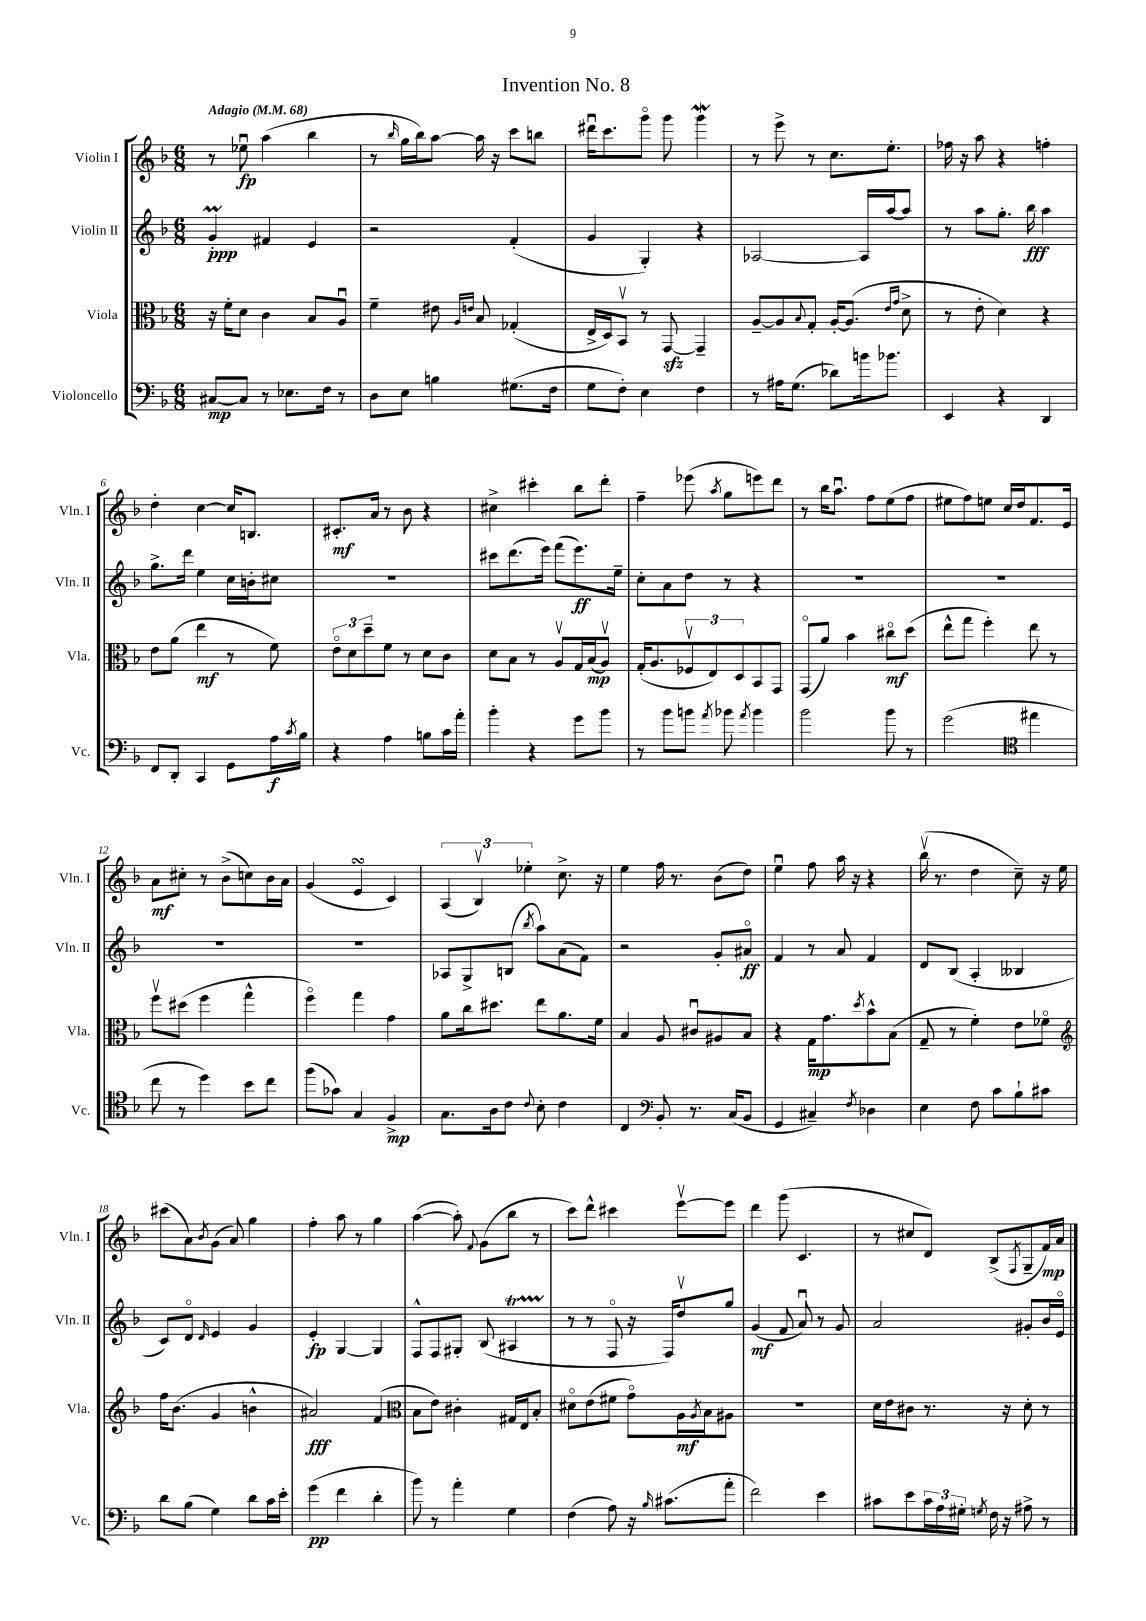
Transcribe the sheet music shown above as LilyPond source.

\header { title = "Invention No. 8" }
<<
\new StaffGroup <<
\new Staff = "s0" \with { instrumentName = "Violin I" shortInstrumentName = "Vln. I" } {
    \clef treble \key f \major \numericTimeSignature \time 6/8 \tempo "Adagio" 4 = 68
    r8 ees''8\downbow\fp a''4( bes''4 |
    r8 \grace { bes''16 } g''16 bes''16) a''8~ a''16 r16 c'''8 b''8 |
    dis'''16\downbow c'''8. g'''8\flageolet g'''8 g'''4\mordent |
    r8 e'''8-> r8 c''8. e''8.-. |
    fes''16 r16 a''8 r4 f''4-. |
    d''4-. c''4~ c''16 b8. |
    cis'8.-.\mf a'16 r8 bes'8 r4 |
    cis''4-> cis'''4-. bes''8 d'''8-. |
    f''4-- ees'''8( \acciaccatura { a''8 } g''8 e'''8) d'''8 |
    r8 bes''16 a''8.\downbow f''8 e''8( f''8 |
    eis''8 f''8) e''8 c''16 d''16 f'8. e'16 |
    a'8\mf cis''8-. r8 bes'8->( c''8) bes'16 a'16 |
    g'4( e'4\turn c'4) |
    \tuplet 3/2 { a4( bes4\upbow) ees''4-. } c''8.-> r16 |
    e''4 f''16 r8. bes'8( d''8) |
    e''4\downbow f''8 a''16 r16 r4 |
    bes''16\upbow( r8. d''4 c''8--) r16 e''16 |
    cis'''8( a'8) \acciaccatura { bes'8 } g'8( a'8) g''4 |
    f''4-. a''8 r8 g''4 |
    a''4~( a''8-.) \appoggiatura { f'8 } g'8( bes''8 r8 |
    c'''8) d'''8-^ cis'''4 e'''8~\upbow e'''8 |
    d'''4 g'''8( c'4. |
    r8 cis''8 d'8) bes8->( \acciaccatura { f8 } g8-- f'16\mp) a'16 \bar "|." |
}
\new Staff = "s1" \with { instrumentName = "Violin II" shortInstrumentName = "Vln. II" } {
    \clef treble \key f \major \numericTimeSignature \time 6/8
    g'4-.\prall\ppp fis'4 e'4 |
    r2 f'4-.( |
    g'4 g4-.) r4 |
    aes2~ aes16 a''16~ a''8 |
    r8 a''8 g''8.-. bes''16\fff a''4 |
    g''8.-> d'''16 e''4 c''16 b'16-. cis''8 |
    R2. |
    cis'''8 d'''8.( e'''16) f'''8( e'''8.\ff) e''16-- |
    c''8-. a'8 d''8 r8 r4 |
    R2. |
    R2. |
    R2. |
    R2. |
    aes8 g8-> b8( \acciaccatura { bes''8 } a''8) a'8( f'8) |
    r2 g'8-. ais'8\flageolet\ff |
    f'4 r8 a'8 f'4 |
    d'8 bes8( a4-. beses4 |
    c'8) d'8\flageolet \grace { d'16 } e'4 g'4 |
    e'4-.\fp g4~ g4 |
    f8-^ f8 gis8-. bes8( ais4\startTrillSpan |
    r8\stopTrillSpan r8 f8\flageolet r16 f16) d''8\upbow g''8 |
    g'4\mf( f'8 a'8\downbow) r8 g'8 |
    a'2 gis'8-. bes'16 e'16\flageolet \bar "|." |
}
\new Staff = "s2" \with { instrumentName = "Viola" shortInstrumentName = "Vla." } {
    \clef alto \key f \major \numericTimeSignature \time 6/8
    r16 f'16-. d'8 c'4 bes8 a8\downbow |
    f'4-- eis'8 \grace { a16 e'16 } bes8 ges4-.( |
    e16-> d16) bes,8\upbow r8 g,8~\sfz g,4-- |
    a8~-- a8 \appoggiatura { bes8 } g8-. a16~-. a8.( \grace { e'16 g'16 } d'8-> |
    r8 e'8-. d'4) r4 |
    e'8 a'8( e''4\mf r8 f'8) |
    \tuplet 3/2 { e'8\flageolet d'8 d''8-- } f'8 r8 d'8 c'8 |
    d'8 bes8 r8 a8\upbow g16 bes16\mp( a8\upbow) |
    g16-.( a8. \tuplet 3/2 { fes8\upbow e8) d8 } bes,8 g,8 |
    g,8\flageolet( a'8) bes'4 cis''8\flageolet\mf d''8( |
    e''8-^ g''8 f''4-.) e''8 r8 |
    f''8\upbow dis''8( f''4 g''4-^ |
    f''4\flageolet) g''4 g'4 |
    a'8 c''16 dis''8. e''8 a'8. f'16 |
    bes4 a8 cis'8\downbow ais8 bes8 |
    r4 g16\mp g'8. \acciaccatura { d''8 } bes'8-^ bes8( |
    g8-- r8 f'4-.) e'8 fes'8\flageolet |
    \clef treble f''16 bes'8.( g'4 b'4-^ |
    ais'2\fff) f'4( |
    \clef alto bes8 e'8) cis'4-. gis16 e16 bes8-. |
    dis'8\flageolet e'8( fis'8 g'8\flageolet) a16\mf \acciaccatura { a8 } bes16 ais8 |
    R2. |
    d'16 e'16 cis'8 r8. r16 d'8-. r8 \bar "|." |
}
\new Staff = "s3" \with { instrumentName = "Violoncello" shortInstrumentName = "Vc." } {
    \clef bass \key f \major \numericTimeSignature \time 6/8
    cis8~\mp cis8 r8 ees8. f16 r8 |
    d8 e8 b4 gis8.( f16 |
    g8 f8-.) e4 f4 |
    r8 ais16 g8.( des'8) b'16 bes'8. |
    e,4 r4 d,4 |
    f,8 d,8-. c,4 g,8 a16\f \acciaccatura { c'8 } bes16 |
    r4 a4 b8 c'16 a'16-. |
    bes'4-. r4 g'8 bes'8 |
    r8 bes'8 b'8 \acciaccatura { a'8 } bes'8 \acciaccatura { a'8 } bes'4 |
    bes'2 bes'8 r8 |
    g'2( \clef tenor eis''4 |
    c''8 r8 d''4) bes'8 c''8 |
    f''8( ges'8) g4 f4->\mp |
    g8. a16 c'8 \appoggiatura { c'8 } bes8-. c'4 |
    c4 \clef bass bes,8-. r8. c16( bes,8 |
    g,4 cis4--) \acciaccatura { f8 } des4 |
    e4 f8 c'8 bes8-! cis'8 |
    d'8 bes8( g4) d'8 c'16 e'16-. |
    g'4\pp( f'4 d'4-. |
    bes'8) r8 a'4-. g4 |
    f4( a8) r16 \grace { bes16 } cis'8.( a'8-. |
    f'2) e'4 |
    cis'8 e'8 \tuplet 3/2 { cis'16 a16 gis16-. } \acciaccatura { g8 } f16 r16 ais8-> r8 \bar "|." |
}
>>
>>
